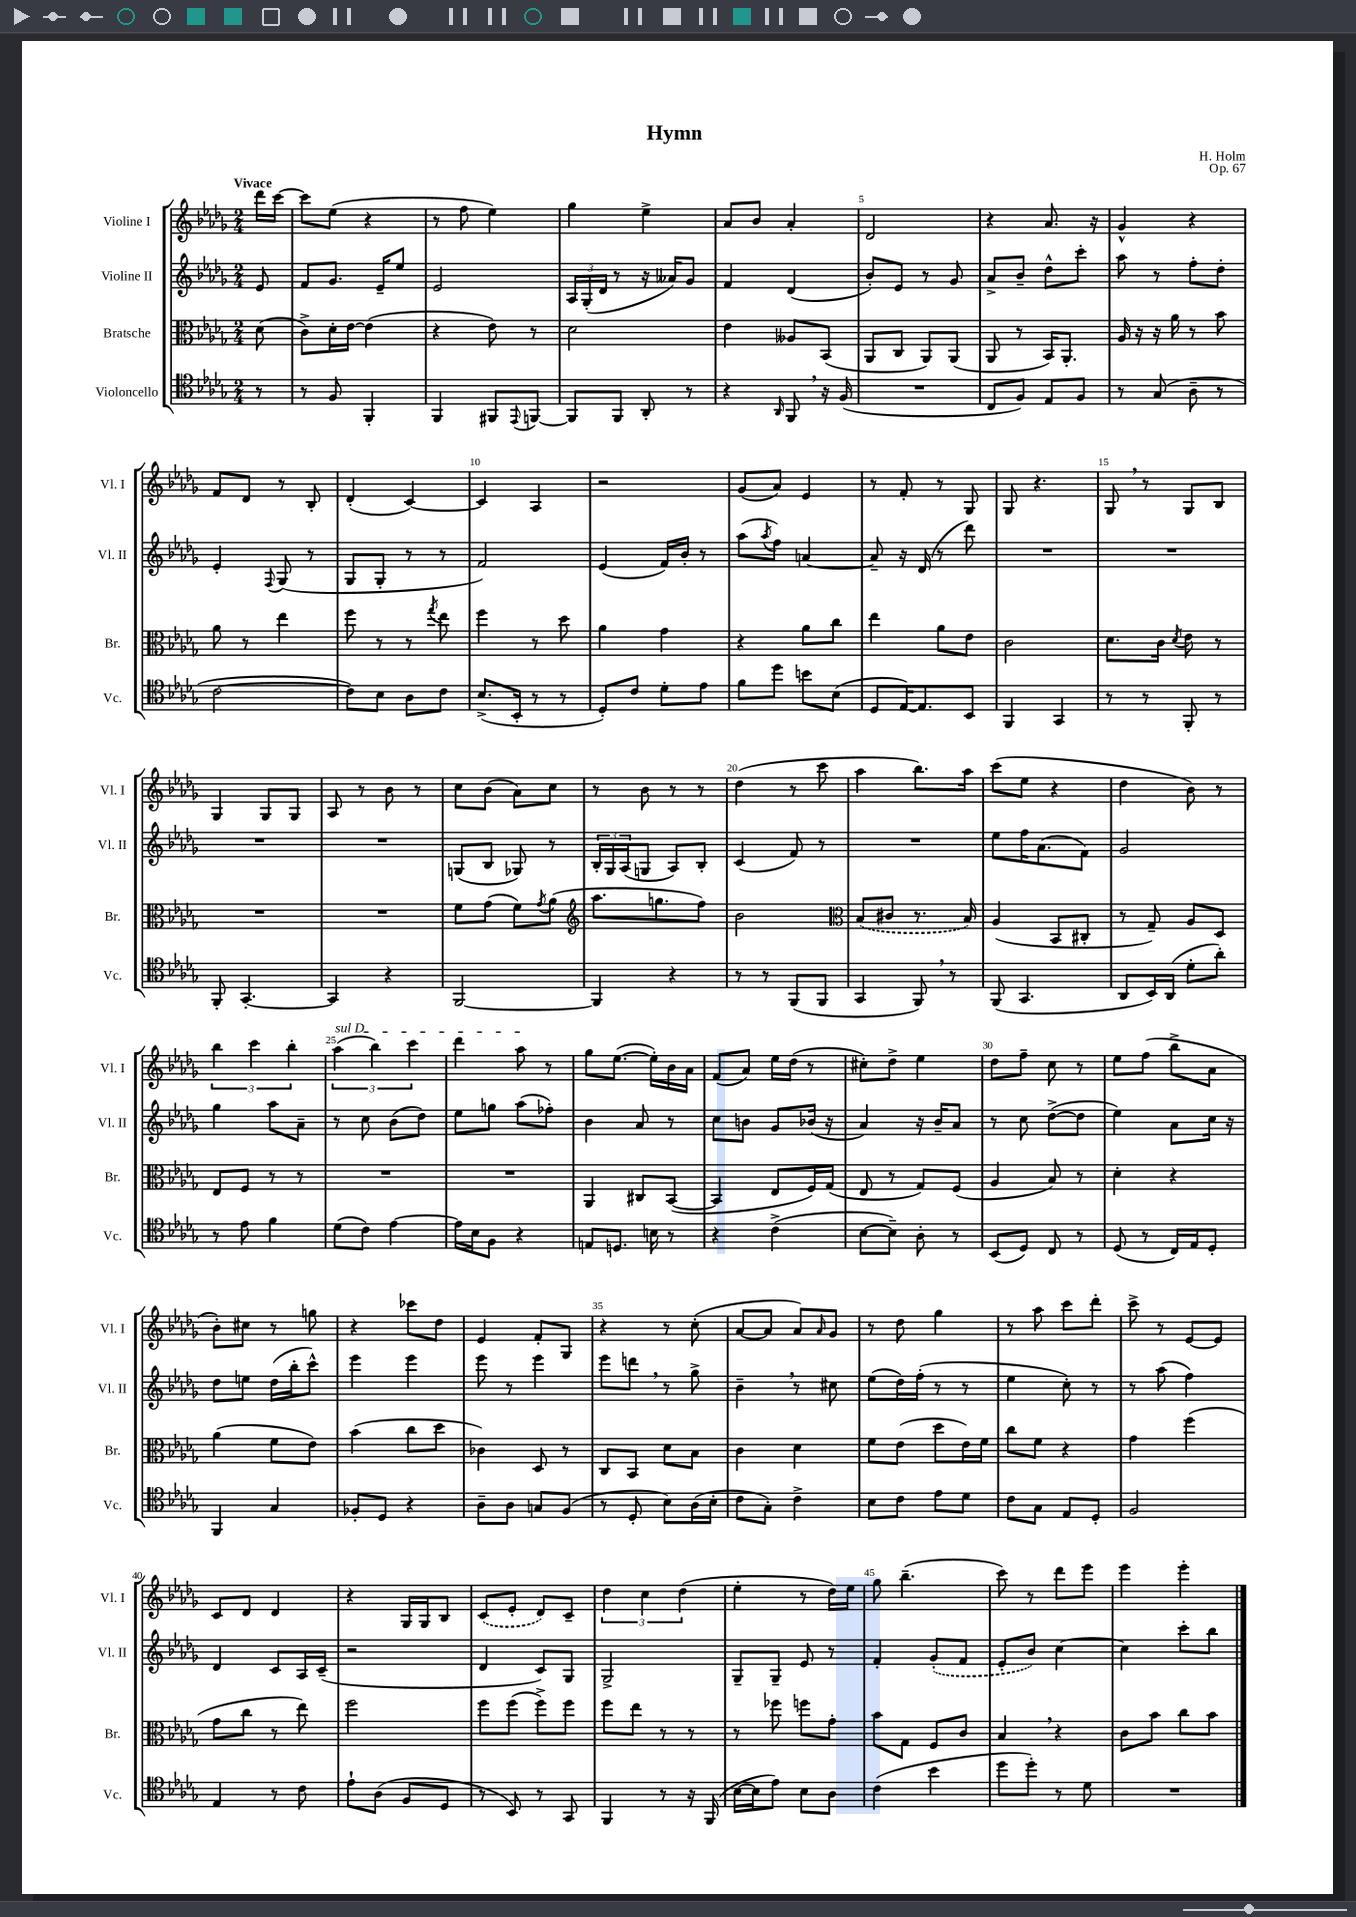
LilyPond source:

\header { title = "Hymn" composer = "H. Holm" opus = "Op. 67" }
<<
\new StaffGroup <<
\new Staff = "s0" \with { instrumentName = "Violine I" shortInstrumentName = "Vl. I" } {
    \clef treble \key des \major \numericTimeSignature \time 2/4 \partial 8 \tempo "Vivace"
    des'''16 c'''16~ |
    c'''8 ees''8( r4 |
    r8 f''8 ees''4) |
    ges''4 ees''4-> |
    aes'8 bes'8 aes'4-. |
    des'2 |
    r4 aes'8. r16 |
    ges'4-^ r4 |
    f'8 des'8 r8 bes8-. |
    des'4-.( c'4~) |
    c'4 aes4 |
    r2 |
    ges'8( aes'8) ees'4 |
    r8 f'8-. r8 ges8 |
    ges8 r4. |
    ges8 \breathe r8 ges8 bes8 |
    ges4 ges8 ges8 |
    aes8 r8 bes'8 r8 |
    c''8 bes'8( aes'8) c''8 |
    r8 bes'8 r8 r8 |
    des''4( r8 c'''8 |
    aes''4 bes''8.) aes''16 |
    c'''8( ees''8 r4 |
    des''4 bes'8) r8 |
    \tuplet 3/2 { bes''4 c'''4 bes''4-. } |
    \tuplet 3/2 { \once \override TextSpanner.bound-details.left.text = \markup { \italic "sul D" } aes''4\startTextSpan( bes''4) c'''4 } |
    des'''4 aes''8\stopTextSpan r8 |
    ges''8 ees''8.~( ees''16-.) bes'16 aes'16 |
    f'8( aes'8) ees''16 des''16( r8 |
    cis''8-.) des''8-> ees''4 |
    des''8 f''8-- c''8 r8 |
    ees''8 f''8( bes''8-> aes'8 |
    bes'8-.) cis''8 r8 g''8 |
    r4 ces'''8 des''8 |
    ees'4 f'8-. ges8 |
    r4 r8 c''8-.( |
    aes'8~ aes'8 aes'8) \grace { aes'16 } ges'8 |
    r8 des''8 ges''4 |
    r8 aes''8 c'''8 des'''8-. |
    c'''8-> r8 ees'8~ ees'8 |
    c'8 des'8 des'4 |
    r4 ges16 ges16 bes8 |
    \once \slurDashed c'8( ees'8-. des'8) c'8-- |
    \tuplet 3/2 { des''4 c''4 des''4( } |
    ees''4-. r8 des''16) ees''16 |
    ges''8 bes''4.--( |
    c'''8) r8 des'''8 ees'''8 |
    ees'''4 ees'''4-. \bar "|." |
}
\new Staff = "s1" \with { instrumentName = "Violine II" shortInstrumentName = "Vl. II" } {
    \clef treble \key des \major \numericTimeSignature \time 2/4 \partial 8
    ees'8 |
    f'8 ges'8. ees'16-- ees''8 |
    ees'2 |
    \tuplet 3/2 { aes16 ges16-.( des'16 } r8 r16 aeses'16) ges'8 |
    f'4 des'4( |
    bes'8-.) ees'8 r8 ges'8 |
    aes'8-> bes'8-- des''8-^ c'''8-. |
    aes''8 r8 f''8-. des''8-. |
    ees'4-. \appoggiatura { f8 } ges8( r8 |
    ges8 ges8-. r8 r8 |
    f'2) |
    ees'4( f'16) bes'16-. r8 |
    aes''8( \acciaccatura { aes''8 } f''8) a'4~ |
    a'8-- r16 des'16( r8 des'''8) |
    R2 |
    R2 |
    R2 |
    R2 |
    g8( bes8 ges8) r8 |
    \tuplet 3/2 { bes16-. ges16 aes16( } g8 aes8) bes8-. |
    c'4( f'8) r8 |
    R2 |
    ees''8 f''16 aes'8.( f'8) |
    ges'2 |
    ges''4 aes''8 aes'8-- |
    r8 c''8 bes'8( des''8) |
    ees''8 g''8 aes''8( fes''8-.) |
    bes'4 aes'8 r8 |
    c''8 b'8 ges'8 bes'16( r16 |
    aes'4) r16 bes'16-- aes'8 |
    r8 c''8 des''8~->( des''8 |
    ees''4) aes'8 c''16 r16 |
    des''8 e''8 des''16( bes''16-. c'''8-^) |
    ees'''4 ees'''4 |
    ees'''8 r8 ees'''4 |
    ees'''8 d'''8 \breathe r8 ges''8-> |
    bes'4-- \breathe r8 cis''8 |
    ees''8( des''16) f''16-.( r8 r8 |
    ees''4 c''8-.) r8 |
    r8 aes''8( f''4) |
    des'4 c'8 aes16 c'16--( |
    r2 |
    des'4 c'8) ges8 |
    ges2-> |
    ges8-- ges8-- ees'8 r8 |
    f'4-. \once \slurDashed ges'8-.( f'8 |
    ees'8-. bes'8) c''4~ |
    c''4 c'''8-. bes''8 \bar "|." |
}
\new Staff = "s2" \with { instrumentName = "Bratsche" shortInstrumentName = "Br." } {
    \clef alto \key des \major \numericTimeSignature \time 2/4 \partial 8
    des'8( |
    c'8->) des'16-. ees'16~ ees'4( |
    r4 ees'8) r8 |
    des'2 |
    ees'4 aeses8 bes,8( |
    aes,8 c8 aes,8) aes,8( |
    aes,8 r8 bes,16) aes,8.-. |
    aes16 r16 r16 aes'16 r8 bes'8 |
    aes'8 r8 ees''4 |
    f''8 r8 r8 \acciaccatura { ges''8 } ees''8 |
    f''4 r8 des''8 |
    aes'4 ges'4 |
    r4 aes'8 c''8 |
    ees''4 aes'8 ees'8 |
    c'2 |
    des'8. c'16 \acciaccatura { des'8 } ees'8 r8 |
    R2 |
    R2 |
    f'8 ges'8( f'8) \acciaccatura { ges'8 } aes'8( |
    \clef treble aes''8. g''8. f''8) |
    bes'2 |
    \clef alto \once \slurDashed bes8( cis'8 r8. bes16) |
    aes4( bes,8 cis8-. |
    r8 ges8--) aes8 des8 |
    ees8 f8 r8 r8 |
    R2 |
    R2 |
    aes,4 cis8 bes,8~( |
    bes,4 ees8 f16) ges16( |
    ees8 r8 ges8) f8( |
    aes4 bes8) r8 |
    des'4-. r4 |
    aes'4( f'8 ees'8) |
    bes'4( c''8 des''8 |
    ces'4) des8 r8 |
    c8 bes,8 des'8 bes8 |
    c'4 des'4 |
    f'8 ees'8( des''8 ees'16) f'16 |
    c''8 f'8 r4 |
    ges'4 f''4( |
    ges'8 c''8 r8 ees''8) |
    f''2 |
    f''8 f''8( f''8->) f''8 |
    f''8 ees''8 r8 r8 |
    r8 fes''8 f''8 ges'8-. |
    bes'8 ges8 f8 c'8 |
    bes4 \breathe r4 |
    c'8 bes'8 c''8 bes'8 \bar "|." |
}
\new Staff = "s3" \with { instrumentName = "Violoncello" shortInstrumentName = "Vc." } {
    \clef tenor \key des \major \numericTimeSignature \time 2/4 \partial 8
    r8 |
    r8 f8 f,4-. |
    f,4 fis,8 \appoggiatura { ees,8 } f,8~ |
    f,8 f,8 aes,8-. r8 |
    r4 \grace { aes,16 } f,8 \breathe r16 f16( |
    R2 |
    c8 f8) ees8 f8 |
    r8 ges8( aes8-- r8 |
    c'2~ |
    c'8) bes8 aes8 c'8 |
    bes8.->( bes,16-. r8 r8 |
    des8-.) c'8 des'8-. ees'8 |
    f'8 des''8 b'8 bes8( |
    des8 ees16~) ees8. bes,8 |
    f,4 ges,4 |
    r8 r8 f,8-. r8 |
    f,8-. ges,4.~-. |
    ges,4 r4 |
    f,2~ |
    f,4 r4 |
    r8 r8 f,8( f,8 |
    ges,4 f,8) \breathe r8 |
    f,8( ges,4. |
    aes,8 bes,16) aes,16( des'8-. aes'8-.) |
    r8 ees'8 f'4 |
    des'8( c'8) ees'4~ |
    ees'16 bes16 f8 r4 |
    e8 d8. b16 r8 |
    r4 c'4->( |
    bes8~ bes8--) aes8-. r8 |
    bes,8( des8) c8 r8 |
    des8( r8 c16) ees16 des8-. |
    f,4 ges4 |
    fes8-. des8 r4 |
    aes8-- aes8 g8 f8( |
    r8 des8-. bes8) aes16( bes16-. |
    c'8 ges8-.) c'4-> |
    bes8 c'8 ees'8 des'8 |
    c'8 ges8 ees8 des8-. |
    f2 |
    ees4 r8 c'8 |
    ees'8-! aes8( f8 des8 |
    r8 bes,8) r8 ges,8 |
    f,4 r8 r16 f,16( |
    bes16~ bes16 ees'8) bes8 aes8 |
    c'4( bes'4 |
    des''8 des''8-.) r8 des'8 |
    R2 \bar "|." |
}
>>
>>
\layout { \context { \Score \override BarNumber.break-visibility = ##(#f #t #t) barNumberVisibility = #(every-nth-bar-number-visible 5) } }
